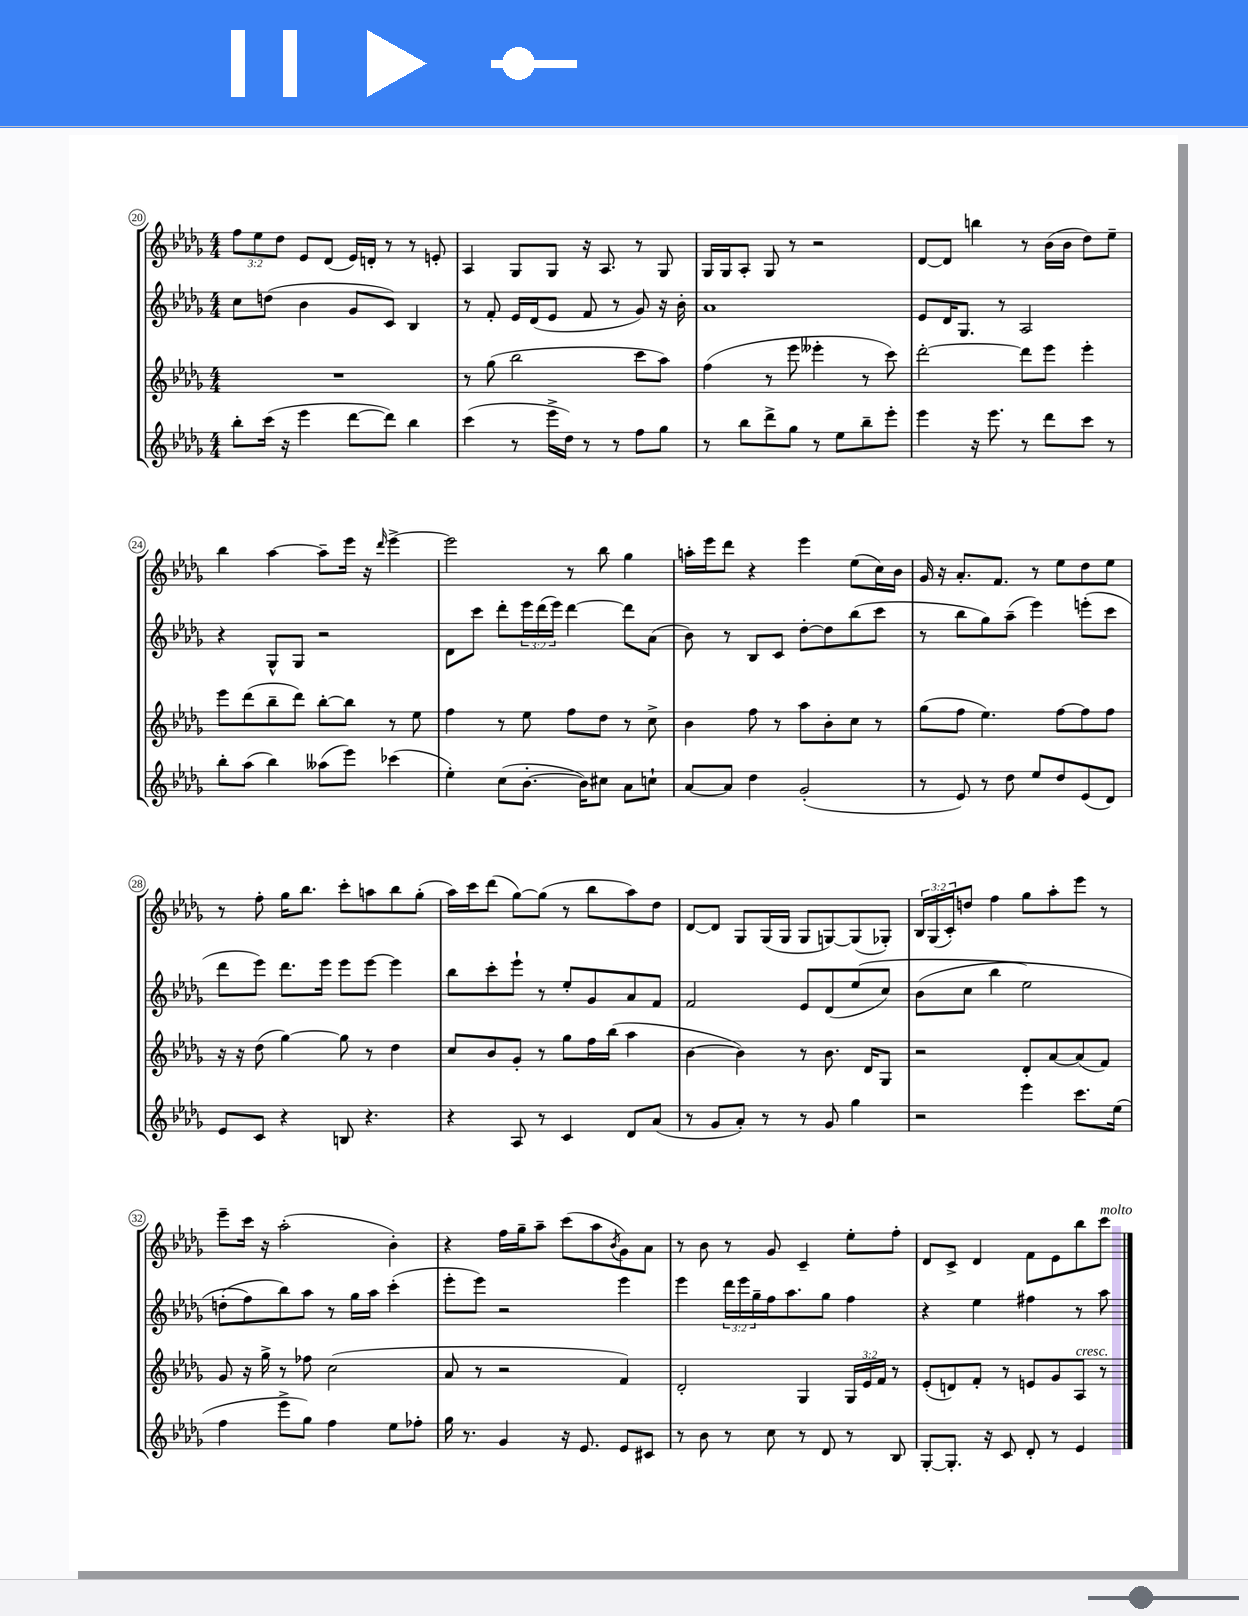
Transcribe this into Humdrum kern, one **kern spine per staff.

**kern	**kern	**kern	**kern
*staff4	*staff3	*staff2	*staff1
*clefG2	*clefG2	*clefG2	*clefG2
*k[b-e-a-d-g-]	*k[b-e-a-d-g-]	*k[b-e-a-d-g-]	*k[b-e-a-d-g-]
*M4/4	*M4/4	*M4/4	*M4/4
8bb-'\L	1r	8cc\L	12ff\L
.	.	.	12ee-\
(16ccc\Jk	.	(8dd\J	.
.	.	.	12dd-\J
16r	.	.	.
4eee-\	.	4b-\	8e-/L
.	.	.	(8d-/J
[8ddd-\L	.	8g-/L	16e-/LL)
.	.	.	16d'/JJ
8ddd-\]J)	.	8c/J)	8r
4bb-\	.	4B-/	8r
.	.	.	8e'/
=	=	=	=
(4ccc\	8r	8r	4A-/
.	(8gg-\	8f'/	.
8r	2bb-\	16e-/LL	8G-/L
.	.	(16d-/J	.
16eee-^\LL	.	8e-/J	8G-/J
16dd-\JJ)	.	.	.
8r	.	8f/	16r
.	.	.	8.A-/
8r	.	8r	.
8ff\L	8ccc\L	8g-/)	8r
8gg-\J	8aa-\J)	16r	8G-/
.	.	16b-'\	.
=	=	=	=
8r	(4ff\	1a-	16G-/LL
.	.	.	16G-/J
8bb-\L	.	.	8A-'/J
8ddd-^\	8r	.	8G-/
8gg-\J	8eee-\	.	8r
8r	4eee--'\	.	2r
8ee-\L	.	.	.
8bb-~\	8r	.	.
8eee-'\J	8ccc\)	.	.
=	=	=	=
4eee-\	[2ddd-'\	8e-/L	[8d-/L
.	.	16d-/K	8d-/]J
.	.	8.G-/J	.
16r	.	.	4bb\
8.eee-\	.	.	.
.	.	8r	.
8r	8ddd-\]L	2A-/	8r
8ddd-\L	8eee-\J	.	(16b-\LL
.	.	.	16b-\JJ
8ccc\J	4eee-'\	.	8dd-\L)
8r	.	.	8ee-~\J
=	=	=	=
8bb-'\L	8eee-\L	4r	4bb-\
(8aa-\J	(8ddd-\	.	.
4bb-\)	8bb-~\	8G-^^/L	[4aa-\
.	8ddd-\J)	8G-/J	.
(8aa--\L	[8bb-'\L	2r	8aa-~\]L
8eee-\J)	8bb-\]J	.	16eee-\Jk
.	.	.	16r
.	.	.	16qqddd-/
(4ccc-\	8r	.	[4eee-^\
.	8ee-\	.	.
=	=	=	=
4ee-'\)	4ff\	8d-\L	2eee-\]
.	.	8ccc\J	.
(8cc\L	8r	8ddd-'\L	.
[8.b-'\J	8ee-\	24eee-\L	.
.	.	(24ddd-\	.
.	.	24eee-\JJ)	.
.	8ff\L	[4ddd-\	8r
16b-\]LK)	.	.	.
8cc#\J	8dd-\J	.	8bb-\
8a-\L	8r	8ddd-\]L	4gg-\
8cc`\J	8cc^\	(8a-\J	.
=	=	=	=
[8a-/L	4b-\	8b-\)	16aa'\LL
.	.	.	16eee-\J
8a-/]J	.	8r	8ddd-\J
4dd-\	8ff\	8B-/L	4r
.	8r	8c/J	.
(2g-'/	8aa-\L	[8dd-'\L	4eee-\
.	8b-'\	8dd-\]	.
.	8cc\J	(8bb-\	(8ee-\L
.	8r	8ccc\J	16cc\L)
.	.	.	16b-\JJ
=	=	=	=
8r	(8gg-\L	8r	16g-/
.	.	.	16r
8e-/)	8ff\J	8bb-\L	8.a-'/L
8r	4.ee-\)	8gg-\)	.
.	.	.	8.f/J
8dd-\	.	(8aa-~\J	.
8ee-/L	.	4eee-\)	8r
8dd-/	[8ff\L	.	8ee-\L
(8e-/	8ff\]	(8eee'\L	8dd-\
8d-/J)	8ff\J	8ccc\J	8ee-\J
=	=	=	=
8e-/L	16r	8ddd-\L	8r
.	16r	.	.
8c/J	(8dd-\	8eee-\J)	8ff'\
4r	[4gg-\)	8.ddd-\L	16gg-\LK
.	.	.	8.bb-\J
.	.	16eee-\Jk	.
8B/	8gg-\]	8eee-\L	8ccc'\L
4.r	8r	[8eee-\J	8aa\
.	4dd-\	4eee-\]	8bb-\
.	.	.	(8gg-'\J
=	=	=	=
4r	8cc/L	8bb-\L	16aa-\LL)
.	.	.	16ccc\J
.	8b-/	8ccc'\	(8ddd-\J
8A-/	8g-'/J	8eee-`\J	[8gg-\L)
8r	8r	8r	(8gg-\]J
4c/	8gg-\L	8ee-'/L	8r
.	16ff\L	8g-/	8bb-\L
.	(16bb-\JJ	.	.
8d-/L	4aa-\	8a-/	8aa-\)
(8a-/J	.	8f/J	8dd-\J
=	=	=	=
8r	[4b-\	2f/	[8d-/L
8g-/L	.	.	8d-/]J
8a-'/J)	4b-\])	.	8G-/L
8r	.	.	(16G-/L
.	.	.	16G-/JJ
8r	8r	8e-/L	8G-/L
8g-/	8.b-\	(8d-/	[8G/)
4gg-\	.	&(8ee-/	(8G/]
.	16d-/LK	.	.
.	8G-/J	8cc/J)	8G-'/J)
=	=	=	=
2r	2r	(8b-\L	24B-/LL
.	.	.	(24G-/
.	.	.	24c'/J)
.	.	8cc\J	8dd/J
.	.	4bb-\	4ff\
4eee-\	8d-'/L	2ee-\)	8gg-\L
.	[8a-/	.	8aa-'\
8.ccc\L	(8a-/]	.	8eee-\J
.	8f/J)	.	8r
(16ee-\Jk	.	.	.
=	=	=	=
4ff\	8g-/	(8dd'\L	8eee-~\L
.	16r	8ff\&)	16ccc\Jk
.	16gg-^\	.	16r
8eee-^\L	8r	8bb-\)	(2aa-'\
8gg-\J)	8ff-\	8aa-\J	.
4ff\	(2cc\	8r	.
.	.	16gg-\LL	.
.	.	16aa-\JJ	.
8ee-\L	.	(4ccc'\	4b-'\)
8ff-'\J	.	.	.
=	=	=	=
16gg-\	8a-/	8eee-'\L	4r
8.r	.	.	.
.	8r	8eee-\J)	.
4g-/	2r	2r	16ff\LL
.	.	.	16gg-~\J
.	.	.	8aa-~\J
16r	.	.	(8ccc\L
8.e-/	.	.	.
.	.	.	8aa-\
.	.	.	8qb-/
8e-/L	4f/)	4eee-\	8g-\)
8c#/J	.	.	8a-\J
=	=	=	=
8r	2d-'/	4eee-\	8r
8b-\	.	.	8b-\
8r	.	24ddd-\LL	8r
.	.	24eee-\	.
.	.	24gg-~\	.
8cc\	.	16ff\J	8g-/
.	.	8.aa-\	.
8r	4G-/	.	4c~/
8d-/	.	8gg-\J	.
8r	24G-/LL	4ff\	8ee-'\L
.	24e-/	.	.
.	24f/JJ	.	.
8B-/	8r	.	8ff'\J
=	=	=	=
[8G-'/L	(8e-'/L	4r	8d-/L
8.G-'/]J	8d/)	.	8c^/J
.	8f'/J	4ee-\	4d-/
16r	.	.	.
8c/	8r	.	.
8d-'/	8e/L	4ff#\	8f\L
8r	8g-/	.	8e-\
4e-/	8A-/J	8r	8bb-\
.	8r	8aa-\	8ccc\J
==	==	==	==
*-	*-	*-	*-
